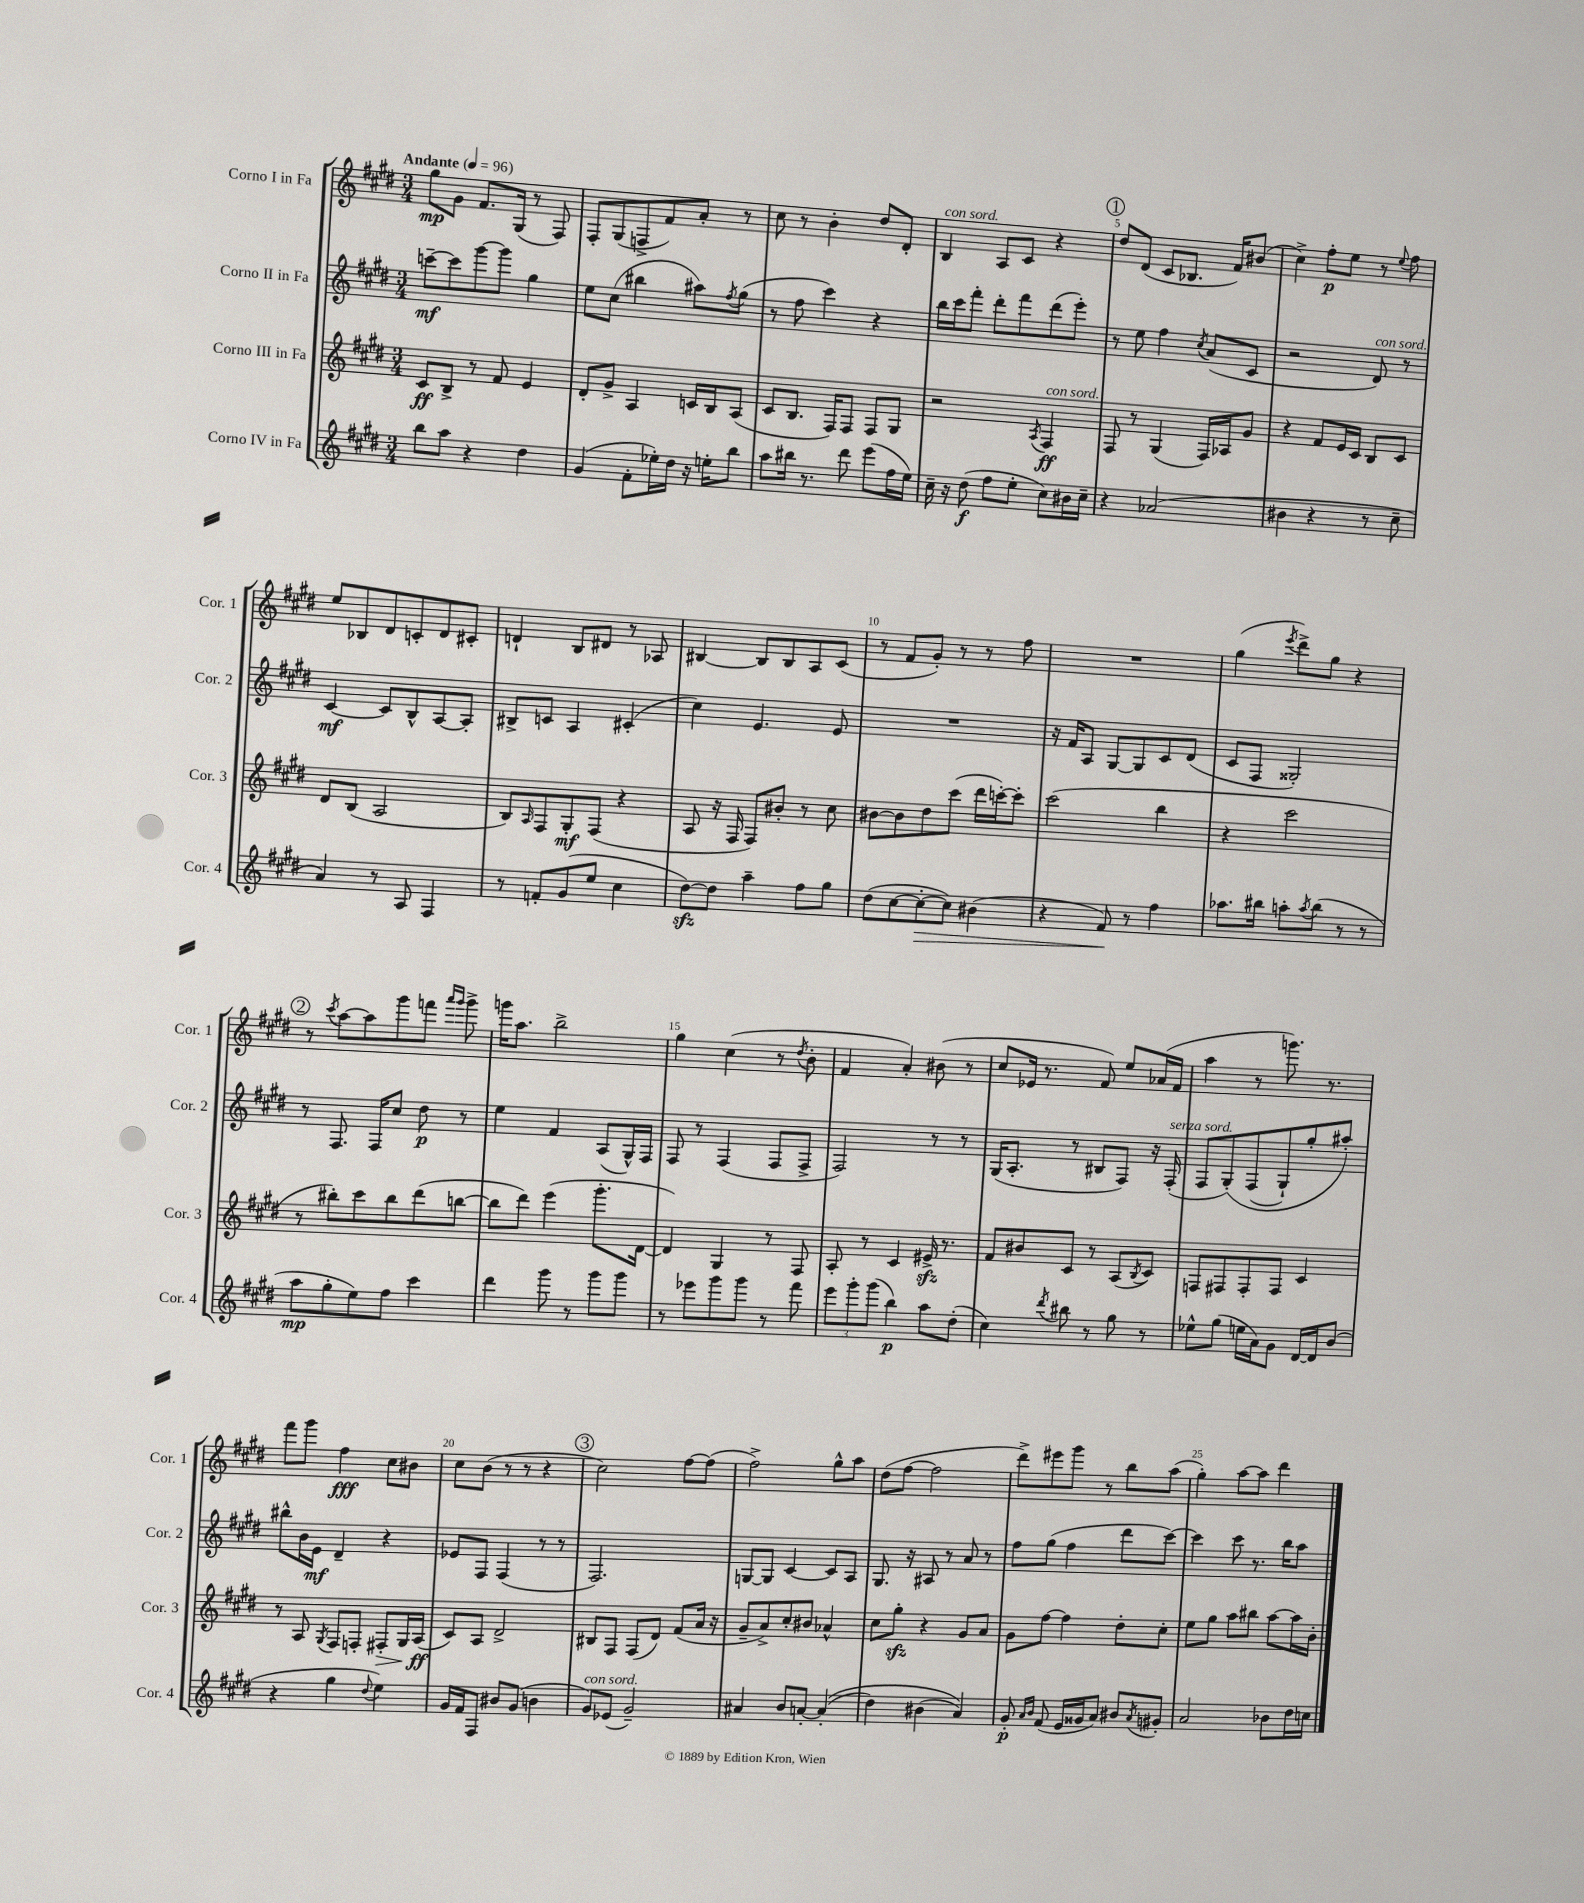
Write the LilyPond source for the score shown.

<<
\new StaffGroup <<
\new Staff = "s0" \with { instrumentName = "Corno I in Fa" shortInstrumentName = "Cor. 1" } {
    \clef treble \key e \major \numericTimeSignature \time 3/4 \tempo "Andante" 4 = 96
    gis''8\mp gis'8 fis'8. gis16( r8 fis8) |
    fis8-. gis8( f8-> fis'8) a'8-. r8 |
    cis''8 r8 b'4-. dis''8 dis'8-. |
    b4^\markup { \italic "con sord." } a8 cis'8 r4 |
    \mark \markup { \circle "1" } dis''8 dis'8( cis'8 bes8. fis'16) bis'8( |
    cis''4->) fis''8-.\p e''8 r8 \appoggiatura { e''8 } fis''8 |
    e''8 bes8 dis'8 c'8-. dis'8 cis'8-. |
    d'4-! b8 dis'8 r8 aes8 |
    bis4~ bis8 bis8 a8 cis'8( |
    r8 fis'8 gis'8-.) r8 r8 fis''8 |
    R2. |
    gis''4( \acciaccatura { e'''8 } dis'''8->) gis''8 r4 |
    \mark \markup { \circle "2" } r8 \acciaccatura { cis'''8 } a''8~ a''8 gis'''8 f'''8 \grace { a'''16 gis'''16 } gis'''8-> |
    g'''16 a''8. b''2-> |
    gis''4 cis''4( r8 \acciaccatura { dis''8 } b'8-. |
    fis'4 a'4-.) bis'8( r8 |
    cis''8 ees'16 r8. fis'8) e''8 aes'16( fis'16 |
    a''4 r8 g'''8.) r8. |
    fis'''8 gis'''8 fis''4\fff cis''8 bis'8 |
    cis''8 b'8( r8 r8 r4 |
    \mark \markup { \circle "3" } cis''2) fis''8~ fis''8( |
    fis''2->) gis''8-^ a''8 |
    dis''8( fis''8~ fis''2 |
    dis'''8->) eis'''8 gis'''8 r8 b''8 a''8( |
    gis''4-.) a''8~ a''8 dis'''4 \bar "|." |
}
\new Staff = "s1" \with { instrumentName = "Corno II in Fa" shortInstrumentName = "Cor. 2" } {
    \clef treble \key e \major \numericTimeSignature \time 3/4
    c'''8~--\mf c'''8 gis'''8~ gis'''8 gis''4 |
    e''8 cis''8( bis''4 ais''8) \acciaccatura { fis''8 } gis''8( |
    r8 fis''8 cis'''4) r4 |
    b''16 cis'''16 fis'''8-. dis'''8-. fis'''8 dis'''8( e'''8-.) |
    \mark \markup { \circle "1" } r8 e''8 fis''4 \acciaccatura { cis''8 } a'8( cis'8 |
    r2 dis'8^\markup { \italic "con sord." }) r8 |
    cis'4~\mf cis'8 b8-^ a8~ a8-. |
    bis8-> c'8 a4 cis'4-.( |
    cis''4) e'4. e'8 |
    R2. |
    r16 fis'16 a8 gis8~ gis8 cis'8 dis'8( |
    cis'8 fis8 gisis2-.) |
    \mark \markup { \circle "2" } r8 fis8. fis16 cis''8 dis''8\p r8 |
    e''4 fis'4 a8( gis16-^) fis16 |
    fis8 r8 fis4( fis8 fis8-> |
    fis2) r8 r8 |
    gis16( a8.-. r8 bis8 fis8) r16 fis16-.^\markup { \italic "senza sord." }( |
    fis8 gis8-.)\( fis8( gis8-!) gis''8-. ais''8-.\) |
    bis''8-^ b'16 e'16\mf dis'4-- r4 |
    ees'8 fis8 fis4( r8 r8 |
    \mark \markup { \circle "3" } fis2.) |
    g8~ g8 cis'4~ cis'8 a8 |
    gis8. r16 ais8 r8 a'8 r8 |
    fis''8 gis''8( fis''4 dis'''8 cis'''8~) |
    cis'''4 cis'''8 r8. b''16 a''8 \bar "|." |
}
\new Staff = "s2" \with { instrumentName = "Corno III in Fa" shortInstrumentName = "Cor. 3" } {
    \clef treble \key e \major \numericTimeSignature \time 3/4
    cis'8\ff b8-> r8 fis'8 e'4 |
    dis'8-. gis'8-> a4 c'16 b16 a8( |
    cis'8 b8. fis16) fis8 fis8 gis8 |
    r2 \acciaccatura { a8 } fis4\ff^\markup { \italic "con sord." } |
    \mark \markup { \circle "1" } fis8 r8 gis4( fis16) aes16 gis'8 |
    r4 fis'8 e'16 cis'16 b8 cis'8 |
    dis'8 b8( a2 |
    b8) \grace { a16 } fis8 gis8-.\mf fis8( r4 |
    a8 r16 fis16 fis8) bis'8-. r8 cis''8 |
    bis'8~ bis'8 dis''8 cis'''8( dis'''16 c'''16~-.) c'''8-. |
    cis'''2( b''4 |
    r4 cis'''2 |
    \mark \markup { \circle "2" } r8 bis''8-.) cis'''8 bis''8 dis'''8( b''8~ |
    b''8 dis'''8) e'''4( gis'''8.-. dis'16~ |
    dis'4) gis4 r8 fis8 |
    a8-. r8 cis'4 eis'16->\sfz r8. |
    fis'8 bis'8 cis'8 r8 a8( \acciaccatura { b8 } cis'8) |
    f8 fis8 fis8-. fis8 cis'4 |
    r8 a8 \acciaccatura { gis8 } fis8 f8-. fis8-.\> gis16 a16\ff\!( |
    cis'8) a8 dis'2-> |
    \mark \markup { \circle "3" } bis8 fis8 fis8( dis'8) fis'8( a'16 r16 |
    gis'8-- a'8->) cis''8-. bis'8 aes'4-^ |
    cis''8 gis''8-.\sfz r4 gis'8 a'8 |
    gis'8 fis''8~ fis''4 dis''8-. cis''8-. |
    e''8 gis''8 a''8 bis''8 a''8~ a''16 b'16-. \bar "|." |
}
\new Staff = "s3" \with { instrumentName = "Corno IV in Fa" shortInstrumentName = "Cor. 4" } {
    \clef treble \key e \major \numericTimeSignature \time 3/4
    b''8 a''8 r4 dis''4 |
    gis'4( fis'8-. ees''16-.) dis''16 r16 e''16-. b''8 |
    a''8 bis''16 r8. dis'''8 e'''8( fis''16 e''16) |
    cis''16-- r16 dis''8\f( fis''8 e''8-. cis''8) bis'16 cis''16-- |
    \mark \markup { \circle "1" } r4 aes'2( |
    bis'4 r4 r8 cis''8-- |
    a'4) r8 a8 fis4 |
    r8 f'8-. gis'8( e''8 cis''4 |
    dis''8~\sfz) dis''8 a''4-- fis''8 gis''8 |
    dis''8( cis''8~ cis''8~-.\> cis''8) bis'4( |
    r4 fis'8\!) r8 fis''4 |
    aes''8. bis''16 a''8-. \acciaccatura { a''8 } bis''8( r8 r8 |
    \mark \markup { \circle "2" } a''8\mp gis''8-. e''8) fis''8 cis'''4 |
    dis'''4 gis'''8 r8 gis'''8 gis'''8 |
    r8 ees'''8 gis'''8 gis'''8 r8 fis'''8 |
    \tuplet 3/2 { e'''8 gis'''8-. gis'''8( } b''4\p) a''8 dis''8-.( |
    cis''4) \acciaccatura { dis'''8 } bis''8 r8 gis''8 r8 |
    ees''8-^ gis''8( e''16 a'16) gis'8 dis'16~ dis'16 b'8( |
    r4 gis''4 \appoggiatura { dis''8 } e''4) |
    gis'16 fis'16 fis8 bis'8 gis'8( b'4 |
    \mark \markup { \circle "3" } gis'8^\markup { \italic "con sord." }) ees'8( gis'2--) |
    ais'4 b'8 a'8~-. a'4-.(\( |
    dis''4) bis'4( a'4)\) |
    gis'8-.\p \grace { a'16 b'16 } fis'8( e'16 gisis'16 a'8) bis'8 \acciaccatura { a'8 } gis'8-. |
    a'2 bes'8 dis''16 c''16 \bar "|." |
}
>>
>>
\layout { \context { \Score \override BarNumber.break-visibility = ##(#f #t #t) barNumberVisibility = #(every-nth-bar-number-visible 5) } }
